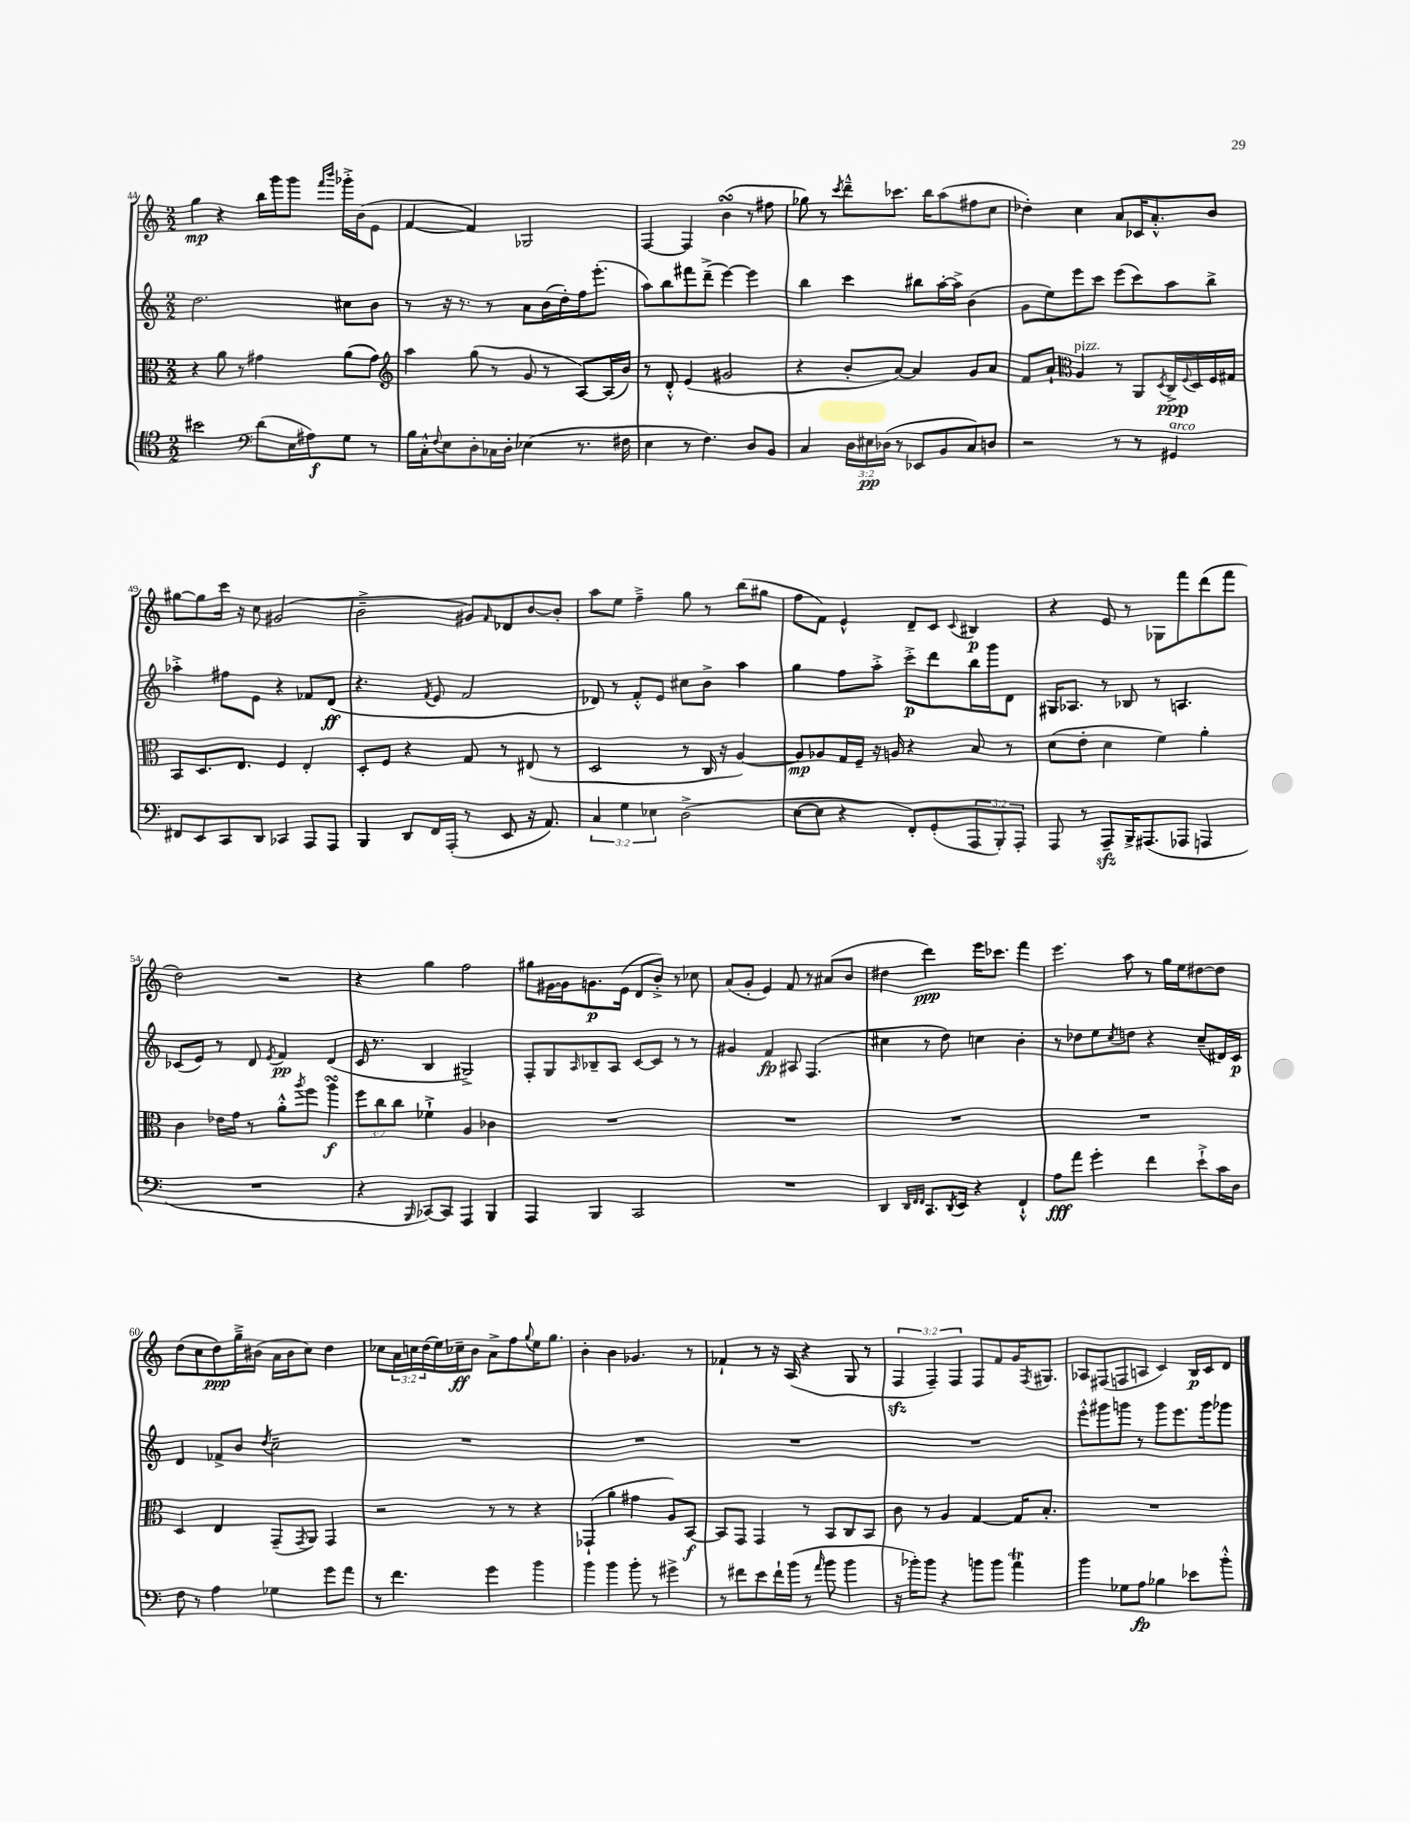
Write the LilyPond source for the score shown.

<<
\new StaffGroup <<
\new Staff = "s0" {
    \clef treble \key c \major \numericTimeSignature \time 2/2 \override Staff.TupletNumber.text = #tuplet-number::calc-fraction-text
    g''4\mp r4 b''16 g'''16 g'''8 \grace { f'''16 b'''16 } ges'''16-.-> b'16( e'8 |
    f'4~ f'4) ges2 |
    f4~ f4 b'4\turn( r8 fis''8 |
    ges''8) r8 \acciaccatura { c'''8 } d'''8---^ ces'''8. b''16 a''8( fis''8 c''8 |
    des''4-.) c''4 a'8 ces'16 a'8.-.-^ b'8 |
    gis''8~ gis''8 c'''16 r16 c''8 gis'2( |
    b'2---> gis'8) \grace { f'16 } des'8 b'8~ b'8-. |
    a''8 e''8 f''4---> g''8 r8 b''8( gis''8 |
    f''8 f'8) e'4-^ d'8-- c'8 \appoggiatura { c'8 } bis4\p |
    r4 e'8 r8 ges8 f'''8 d'''8( f'''8 |
    d''2) r2 |
    r4 g''4 f''2 |
    gis''8 gis'16~ gis'16 g'8.\p e'16( d'8 b'8-.->) r8 ces''8 |
    a'8( g'8-. e'4) f'8 r8 ais'8( b'8 |
    dis''4 d'''4\ppp) e'''16 ces'''8. f'''4 |
    e'''4. a''8 r8 g''16 e''16 dis''8~ dis''8 |
    d''8( c''8 d''8\ppp) g''16---> bis'16( a'16 bis'16 c''8) d''4 |
    ces''8 \tuplet 3/2 { a'16 c''16 d''16( } e''16) ces''16--\ff b'8 a'8-> f''8 \appoggiatura { g''8 } e''16 g''8. |
    b'4-. b'4 ges'4. r8 |
    fes'4-! r8 r16 a16( r4 g8 r8 |
    \tuplet 3/2 { f4\sfz f4--) f4 } f8 f'8 g'16 \acciaccatura { f8 } gis8. |
    aes8 fis8( f8 a8 c'4) b16\p c'16 d'8 \bar "|." |
}
\new Staff = "s1" {
    \clef treble \key c \major \numericTimeSignature \time 2/2
    d''2. cis''8 b'8 |
    r8 r16 r8. r8 a'8 b'16( d''16-.) f''16 e'''8.-.( |
    a''8) b''8 fis'''8 d'''8--->( e'''4~) e'''4 |
    b''4 c'''4 bis''8 a''16~-. a''16-> b'4( |
    g'8 e''8) e'''8 c'''8 e'''8( c'''8) a''8 b''8-> |
    aes''4-.-> fis''8 e'8 r4 fes'8 d'8\ff( |
    r4. \acciaccatura { f'8 } e'8 f'2 |
    des'8) r8 f'8-.-^ e'8 cis''8 b'8-> a''4 |
    g''4 f''8 a''8-.-> c'''8-.->\p d'''8 b''16 g'''16 d'8 |
    gis16 aes8. r8 bes8 r8 a4. |
    ces'8( e'8) r8 d'8 \acciaccatura { e'8 } f'4\pp d'4( |
    c'16 r8. b4 gis2->) |
    f8-. g8 \grace { a16 } bes8-- a8 c'8~ c'8 r8 r8 |
    gis'4 f'4\fp ais8 f4.( |
    cis''4 r8 d''8) c''4 b'4-. |
    r8 des''8 e''8 \acciaccatura { c''8 } d''8 r4 c''8--( dis'16) c'16\p |
    d'4 fes'8-> b'8 \acciaccatura { d''8 } c''2-- |
    R1 |
    R1 |
    R1 |
    R1 |
    e'''8-.-^ gis'''8 g'''8 r8 g'''8 e'''8. g'''16 ges'''8 \bar "|." |
}
\new Staff = "s2" {
    \clef alto \key c \major \numericTimeSignature \time 2/2 \override Staff.TupletNumber.text = #tuplet-number::calc-fraction-text
    r4 a'8 r8 gis'4 a'8( gis'8) |
    \clef treble a''4 g''8( r8 g'8 r8 a8~) a16( b'16) |
    r8 d'8-.-^ e'4( gis'2 |
    r4 b'8-. a'8~) a'4 g'8 a'8 |
    f'8 a'8-! \clef alto a4^\markup { \italic "pizz." } r8 a,8 \acciaccatura { d8 } c16->\ppp \appoggiatura { f8 } d16 f16 gis16 |
    b,8 d8. e8. f4 e4-. |
    d8-. f8 r4 g8 r8 eis8( r8 |
    d2 r8 c16 r16 a4~) |
    a8\mp aes8 g16 f16-- r16 a16 r4 b8 r8 |
    d'8( e'8-. d'4 f'4) a'4-. |
    c'4 ees'16 g'16 r8 a'8-.-^ \acciaccatura { a''8 } f''8 a''4\turn\f |
    \tuplet 3/2 { f''8 c''8 c''8 } fes'4-!-> a4 ces'4 |
    R1 |
    R1 |
    R1 |
    R1 |
    d4 e4 g,8--( \acciaccatura { g,8 } a,8) g,4 |
    r2 r8 r8 r4 |
    ges,4-!( a'4-. gis'4 a8) b,8~\f |
    b,8 g,8 g,4 r8 b,8 c8 b,8 |
    c'8 r8 a4 g4~ g16 b8.-. |
    R1 \bar "|." |
}
\new Staff = "s3" {
    \clef tenor \key c \major \numericTimeSignature \time 2/2 \override Staff.TupletNumber.text = #tuplet-number::calc-fraction-text
    bis'2 \clef bass d'8( e16 ais16\f) g8 r8 |
    b16 c16-.-^ \appoggiatura { f8 } e8 d8-. ces16 d16-. ees4( r8. fis16 |
    e4 r8 f4.) d8 b,8 |
    c4 \tuplet 3/2 { d16 eis16\pp des16( } r8 ees,8 b,8 c8) d8 |
    r2 r8 r8 gis,4^\markup { \italic "arco" } |
    fis,8 e,8 c,8 d,8 ces,4 a,,8 a,,8 |
    b,,4 d,8 f,16 a,,16-.( r8 e,8 r16 a,8.) |
    \tuplet 3/2 { c4 g4 ees4 } d2->( |
    e8~ e8 r4 f,8-.) g,8-.( \tuplet 3/2 { a,,8 b,,8-.) a,,8-. } |
    a,,8 r8 a,,8--\sfz b,,16-> ais,,8.( aes,,8 a,,4 |
    R1 |
    r4 \grace { b,,16 } ces,8~) ces,8 a,,4 b,,4 |
    a,,4 b,,4 c,2 |
    R1 |
    d,4 \grace { d,32 f,32 f,32 } c,8. \acciaccatura { d,8 } e,16 r4 f,4-!-^ |
    a8\fff a'8 g'4-. f'4 e'8-!-> c'16 d16 |
    f8 r8 a4 ges4 g'8 a'8 |
    r8 f'4. g'4 b'4 |
    b'4 b'4 b'8-. r8 gis'4-> |
    r8 fis'8 e'8 fis'16-! b'16( r8 \grace { a'16 } b'8 b'4 |
    r16 bes'16-.) bes'8 r4 b'8 b'8 a'4\trill |
    b'4 ges8 a8\fp bes4 ees'8 b'8-.-^ \bar "|." |
}
>>
>>
\layout { \context { \Score currentBarNumber = #44 } }
